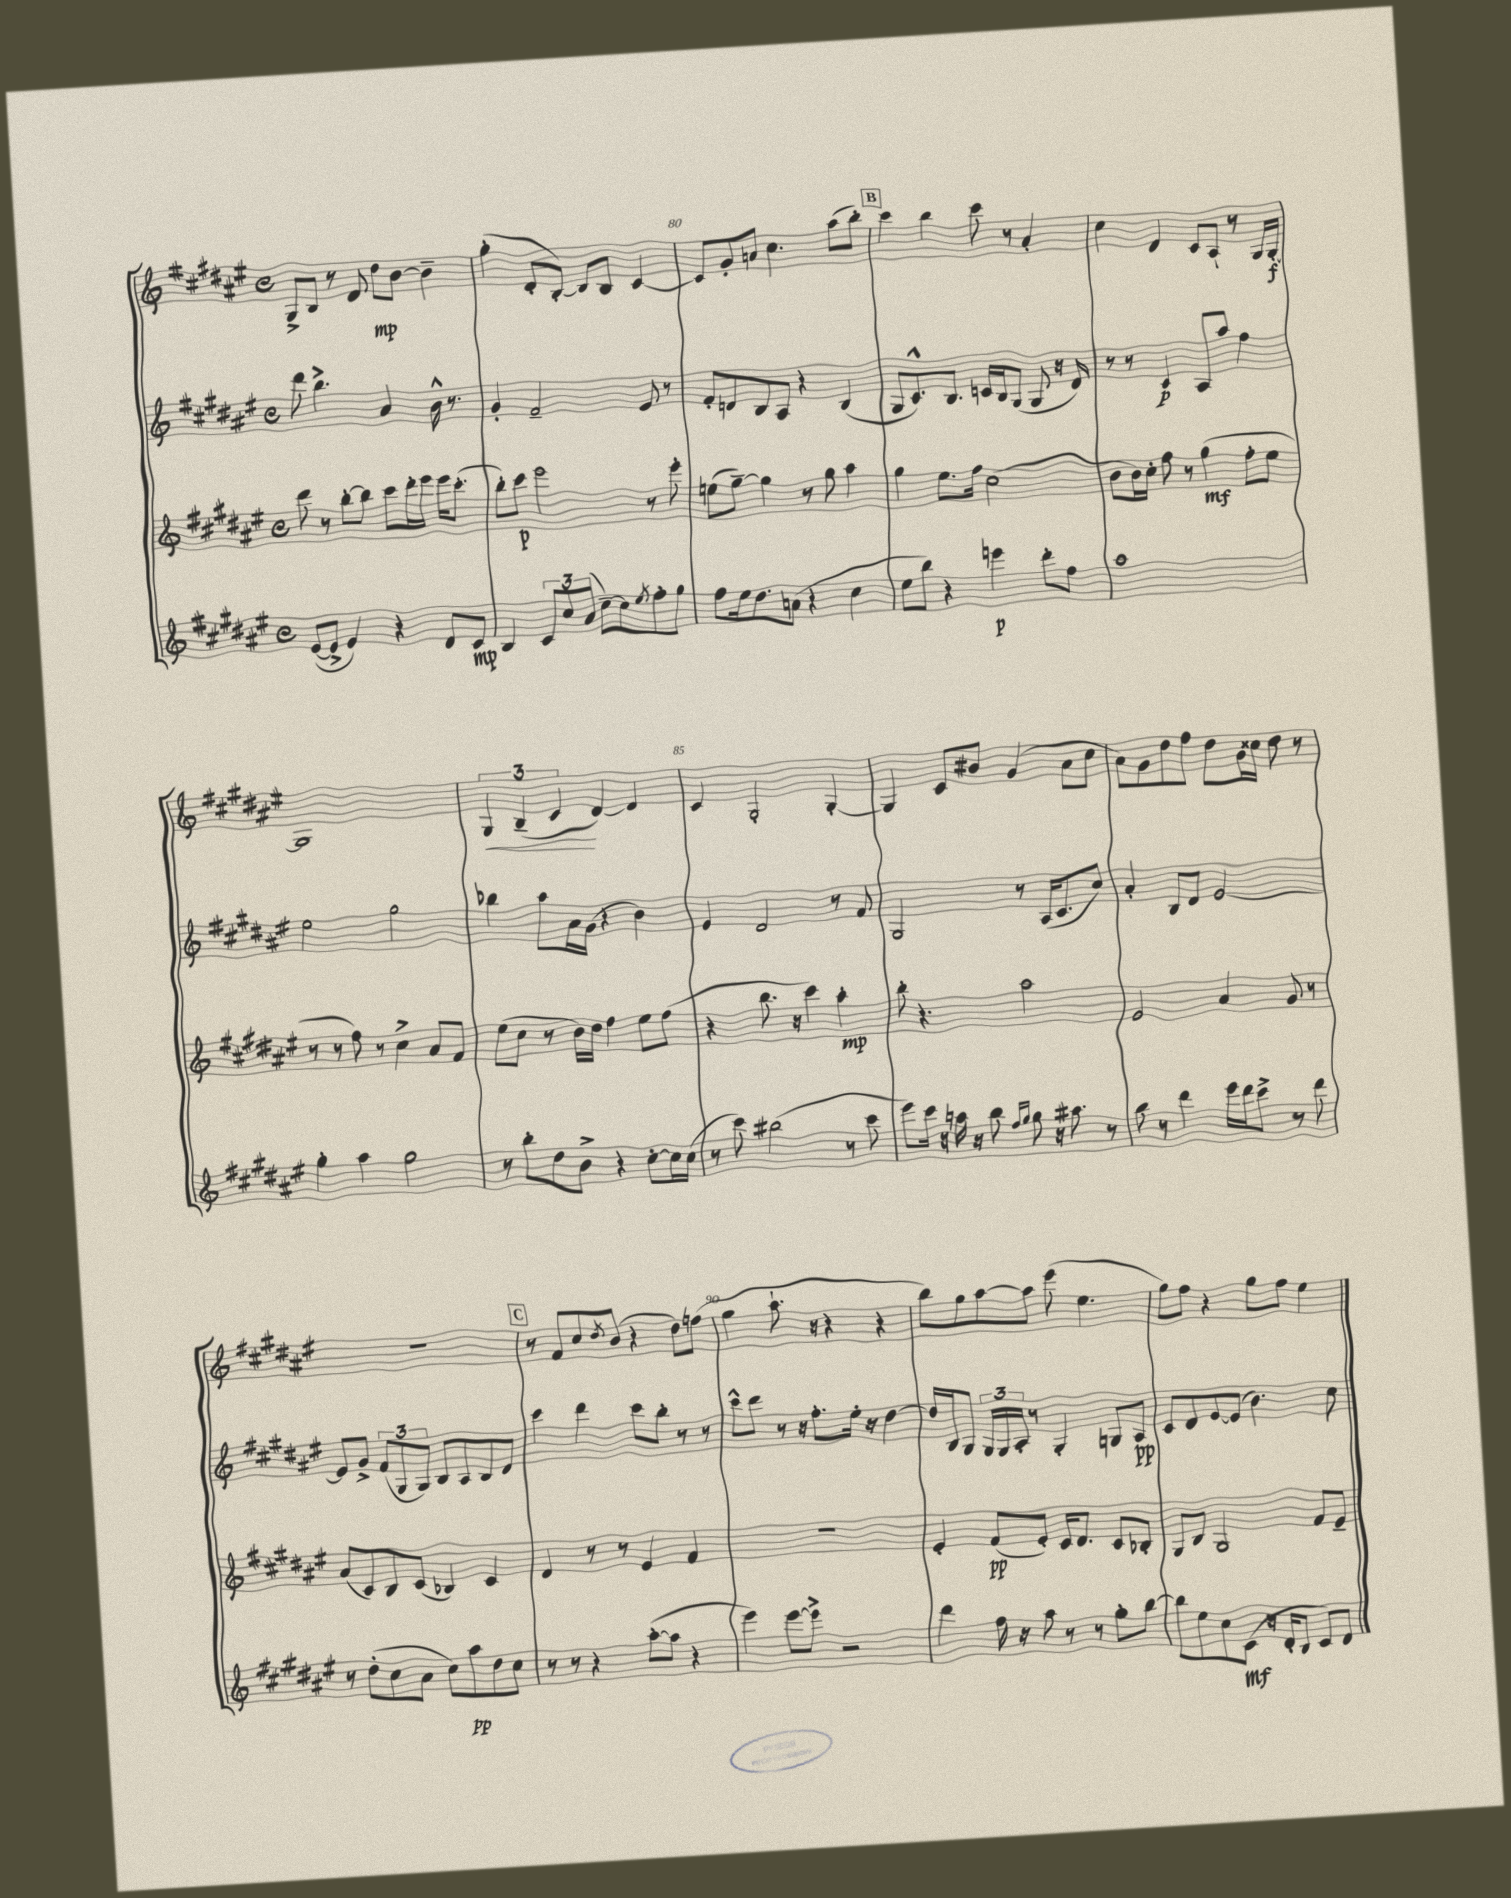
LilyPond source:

<<
\new StaffGroup <<
\new Staff = "s0" {
    \clef treble \key fis \major \defaultTimeSignature \time 4/4
    gis8-> b8 r8 dis'8 dis''8\mp b'8~ b'4-- |
    gis''4-.( dis'8-. b8~-.) b8 b8 cis'4~ |
    cis'8 gis'8-. a'8 cis''4. ais''8( b''8-.) |
    \mark \markup { \box "B" } cis'''4 b''4 cis'''8 r8 ais'4-. |
    cis''4 dis'4 cis'8 ais8-! r8 gis16 gis16~-.\f |
    gis1 |
    \tuplet 3/2 { gis4\< b4--( cis'4\! } dis'4~) dis'4 |
    cis'4 gis2-. gis4~-. |
    gis4 cis'8 bis'8 gis'4( ais'8 cis''8 |
    ais'8) gis'8 dis''8 fis''8 dis''8 gis'16 cisis''16 dis''8 r8 |
    r1 |
    \mark \markup { \box "C" } r8 fis'8 cis''8 \acciaccatura { dis''8 } b'8( r4 dis''8) f''8( |
    gis''4 ais''8.-! r16 r4 r4 |
    b''8) gis''8 ais''8~ ais''8 eis'''8( eis''4. |
    gis''8) fis''8 r4 gis''8 fis''8 eis''4 \bar "|." |
}
\new Staff = "s1" {
    \clef treble \key fis \major \defaultTimeSignature \time 4/4
    dis'''8 b''4.-> ais'4 b'16-^ r8. |
    gis'4-. fis'2-- eis'8 r8 |
    fis'8-. d'8 b8 ais8 r4 b4( |
    \mark \markup { \box "B" } gis8 cis'8.-^) b8. c'16 b16 gis8( gis8 r16 dis'16) |
    r8 r8 cis'4\p ais8 ais''8 fis''4 |
    eis''2 gis''2 |
    bes''4 ais''8 ais'16 gis'16( r4 b'4) |
    eis'4 dis'2 r8 fis'8 |
    gis2 r8 ais16( cis'8. cis''8) |
    ais'4-. b8 dis'8 eis'2~ |
    eis'8 gis'8-> \tuplet 3/2 { fis'8( gis8 gis8) } b8 ais8 b8 dis'8 |
    \mark \markup { \box "C" } cis'''4 dis'''4 cis'''8 b''8-. r8 r8 |
    cis'''8-^ dis'''8 r8 r16 fis''8.-. eis''16-. r16 dis''4~ |
    dis''16 b16 gis8 \tuplet 3/2 { gis16 gis16 ais16-. } r8 gis4-. g8 ais8\pp |
    cis'8 dis'8 eis'8~ eis'8( b'4.) cis''8 \bar "|." |
}
\new Staff = "s2" {
    \clef treble \key fis \major \defaultTimeSignature \time 4/4
    dis'''8 r8 b''8~-. b''8 cis'''8 dis'''16-. eis'''16 eis'''16 cis'''8.-.( |
    b''8-.) cis'''8\p eis'''2 r8 eis'''8-. |
    e''8( gis''8~--) gis''4 r8 gis''8 ais''4 |
    \mark \markup { \box "B" } gis''4 eis''8. fis''16 cis''2( |
    b'8 b'16) cis''16-. fis''8 r8 gis''4\mf( fis''8-. eis''8 |
    r8 r8 fis''8) r8 cis''4-> ais'8 fis'8 |
    eis''8( cis''8 r8 b'16) dis''16 fis''4 eis''8 fis''8( |
    r4 b''8. r16 cis'''4) ais''4-.\mp |
    b''8-. r4. ais''2 |
    eis'2 ais'4 gis'8 r8 |
    ais'8( cis'8) b8 cis'8( bes4) cis'4 |
    \mark \markup { \box "C" } dis'4 r8 r8 eis'4 fis'4 |
    R1 |
    eis'4-. fis'8\pp( eis'8-.) cis'16 dis'8. cis'8 bes8-. |
    gis8 b8 gis2 fis'8 eis'8-- \bar "|." |
}
\new Staff = "s3" {
    \clef treble \key fis \major \defaultTimeSignature \time 4/4
    eis'8~( eis'8-> eis'4) r4 dis'8 cis'8\mp |
    b4 \tuplet 3/2 { cis'8 cis''8 ais'8( } cis''8~--) cis''8 \acciaccatura { eis''8 } fis''8-. gis''8 |
    fis''8 eis''16 dis''8. a'8( r4 cis''4 |
    \mark \markup { \box "B" } eis''8 b''8) r4 e'''4\p dis'''8-. fis''8 |
    ais''1 |
    gis''4-. ais''4 gis''2 |
    r8 b''8-. dis''8 b'8-> r4 cis''8~-. cis''16 cis''16( |
    r8 cis'''8) bis''2( r8 cis'''8 |
    eis'''8) cis'''16 r16 a''16 r16 b''8 \grace { fis''16 gis''16 } gis''8 r16 ais''8. r8 |
    b''8 r8 dis'''4 eis'''16 dis'''16 cis'''8-> r8 dis'''8 |
    r8 dis''8-.( cis''8 ais'8 cis''8) ais''8\pp dis''8 cis''8 |
    \mark \markup { \box "C" } r8 r8 r4 ais''8~-.( ais''8 r4 |
    eis'''4) eis'''8~ eis'''8-> r2 |
    dis'''4 fis''16 r16 ais''8 r8 r8 gis''8-. b''8~ |
    b''8 eis''8 cis''8 cis'8\mf( r16 dis'16-. b8 cis'8) dis'8 \bar "|." |
}
>>
>>
\layout { \context { \Score currentBarNumber = #78 \override BarNumber.break-visibility = ##(#f #t #t) barNumberVisibility = #(every-nth-bar-number-visible 5) } }
